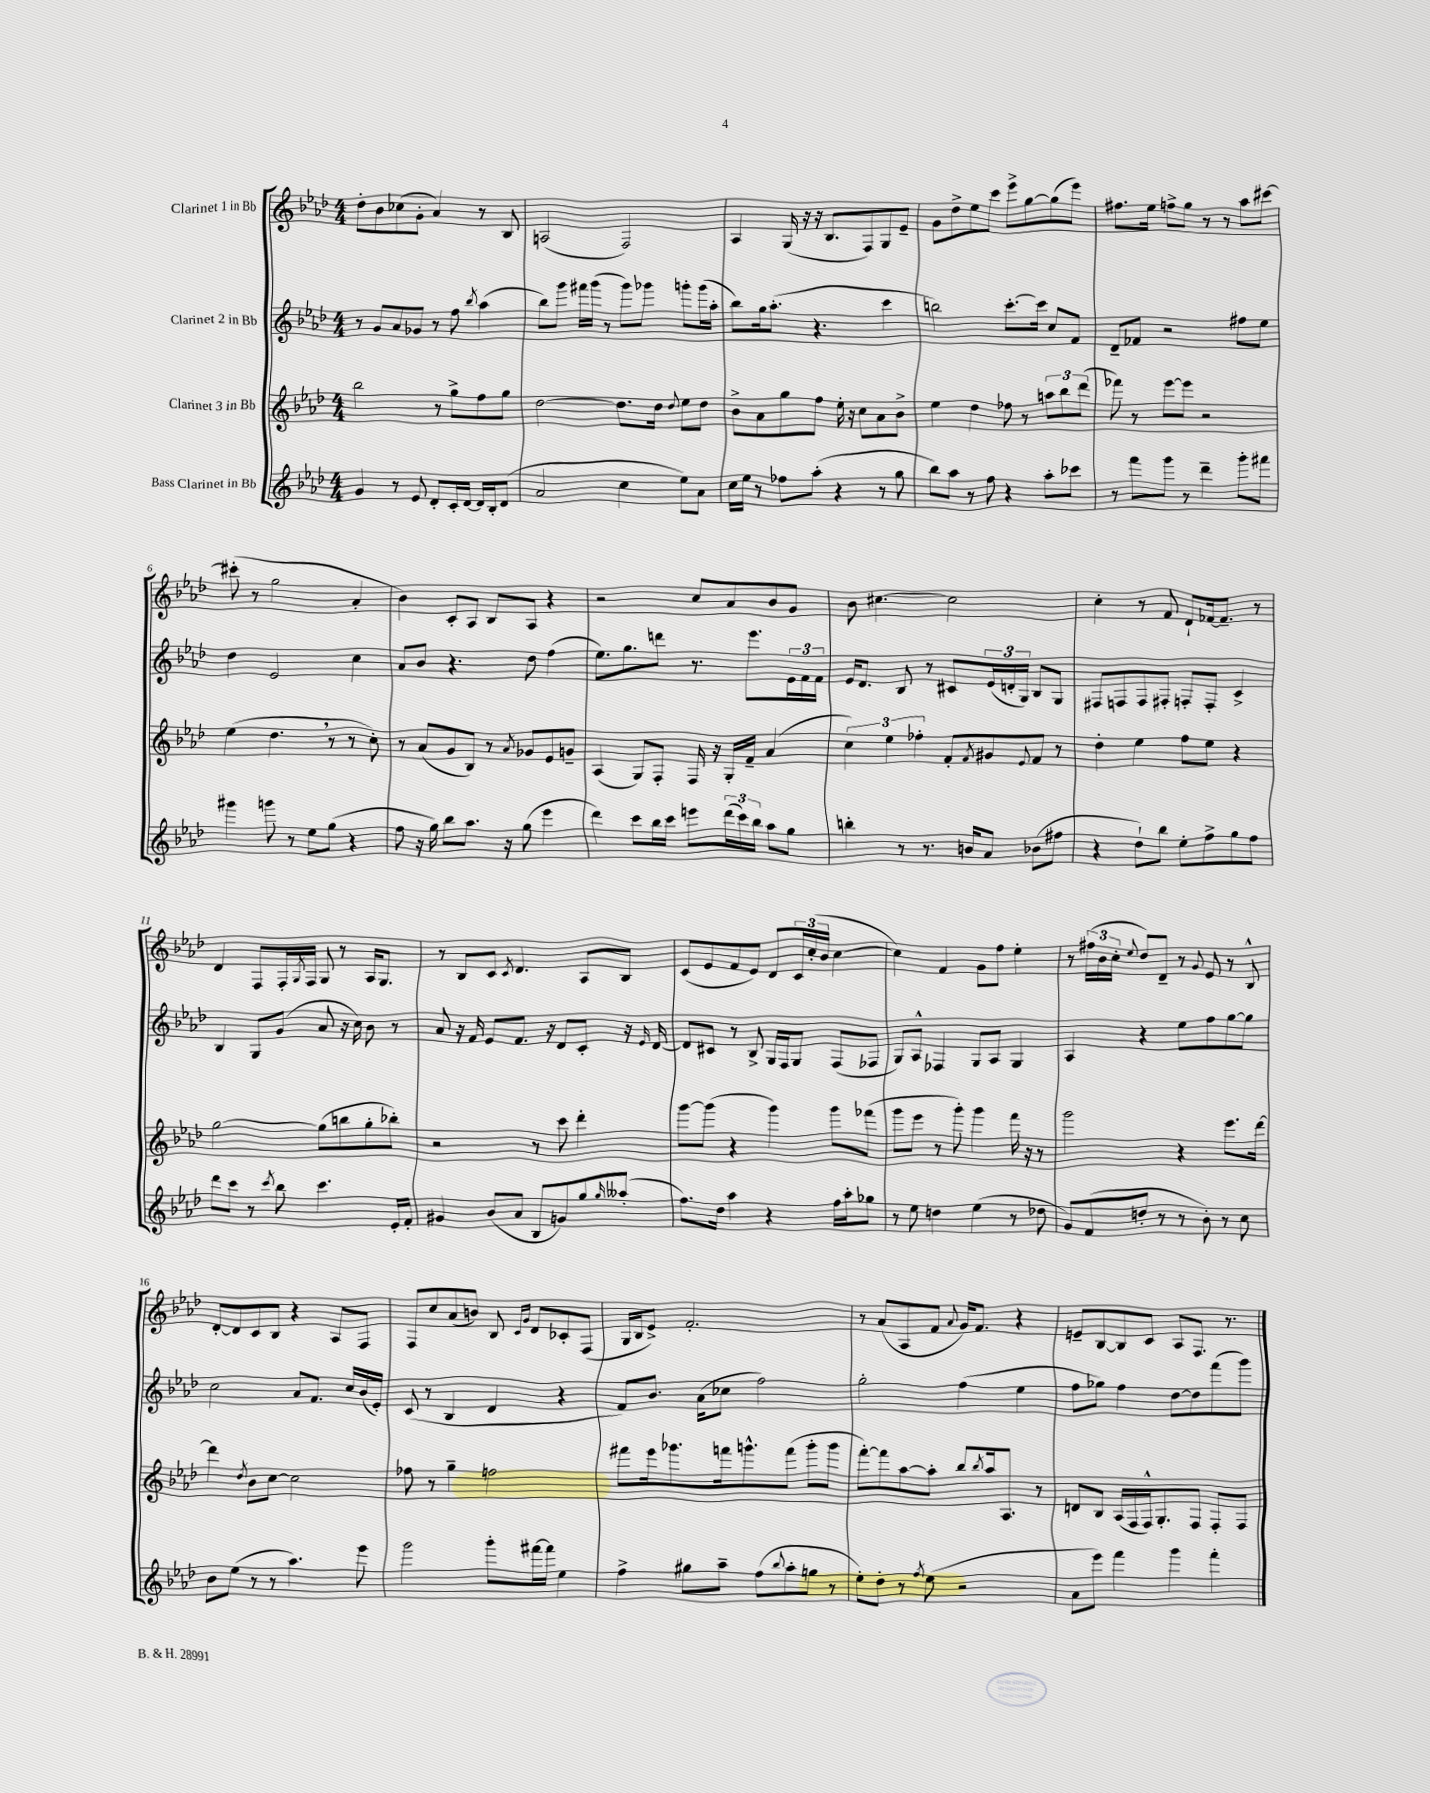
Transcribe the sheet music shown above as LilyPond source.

<<
\new StaffGroup <<
\new Staff = "s0" \with { instrumentName = "Clarinet 1 in Bb" } {
    \clef treble \key aes \major \numericTimeSignature \time 4/4
    des''8-. bes'8 ces''8( g'8-. aes'4) r8 bes8 |
    a2( f2) |
    aes4 g16( r16 r16 bes8. f8) g8 ees'8-- |
    g'8 des''8-> ees''8 c'''8 ees'''8-> g''8~ g''8( ees'''8) |
    fis''8. ees''16 f''8-> g''8 r8 r8 aes''8 cis'''8~ |
    cis'''8-.( r8 g''2 aes'4-. |
    bes'4) c'8-. aes8 bes8 aes8 r4 |
    r2 c''8 aes'8 bes'8 g'8 |
    bes'8 cis''4.~ cis''2 |
    c''4-. r8 f'8 des'8-! fes'16~ fes'8.-- r8 |
    des'4 f8 f16-. \acciaccatura { g8 } f16 g8 r8 aes16 g8. |
    r8 bes8 c'8 \acciaccatura { c'8 } des'4. aes8 bes8 |
    c'8( ees'8 f'8 ees'8) des'8 \tuplet 3/2 { c'16 c''16-.( bes'16 } c''4~ |
    c''4) f'4 g'8 f''8 ees''4-. |
    r8 \tuplet 3/2 { fis''16( bes'16 c''16-. } \appoggiatura { ees''8 } des''8) des'8-- r8 \appoggiatura { g'8 } ees'8 r8 bes8-^ |
    des'8~-. des'8 c'8 bes8 r4 aes8 f8 |
    f8 c''8 aes'8( b'8) bes8 \grace { c'16 g'16 } des'8 ces'8-. f8( |
    g16 bes16 ees'8->) f'2.-. |
    r8 aes'8( aes8 f'8 \appoggiatura { aes'8 } g'16) f'8. r4 |
    e'8-- bes8~ bes8 c'8 aes8 f8. r8. \bar "|." |
}
\new Staff = "s1" \with { instrumentName = "Clarinet 2 in Bb" } {
    \clef treble \key aes \major \numericTimeSignature \time 4/4
    r8 g'8 aes'8 ges'8 r8 f''8 \acciaccatura { bes''8 } aes''4( |
    bes''8) g'''8 fis'''16 g'''16( r8 g'''8) ges'''8 g'''8-. g'''16( aes''16-. |
    bes''8) g''16 aes''8.-.( r4. c'''4 |
    b''2) c'''8.~-. c'''16 c''8 f'8 |
    des'8-- fes'8 r2 fis''8 ees''8 |
    des''4 ees'2 c''4 |
    aes'8 bes'8 r4. des''8 f''4( |
    ees''8.) g''8. d'''8 r8. ees'''8. \tuplet 3/2 { ees'16 f'16 f'16 } |
    ees'16 des'8. bes8 r8 cis'8 \tuplet 3/2 { ees'16( d'16-. g16) } bes8 g8 |
    fis8 f8 f8 fis8-. f8-. f8-. c'4-> |
    bes4 g8 g'8( aes'8 r16 c''16) bes'8 r8 |
    aes'8 r16 f'16 ees'8 f'8. r16 des'8 c'8-. r16 \grace { ees'16 } des'16~ |
    des'8 cis'8 r8 bes8-> g16 f16 g8 f8( fes8 |
    g8) aes8-^ fes4 g8 aes8 g4 |
    aes4 r4 ees''8 f''8 g''8~ g''8 |
    c''2 aes'8 f'8. c''16 bes'16( ees'16-.) |
    c'8( r8 bes4 des'4 r4 |
    f'8) bes'8. aes'16( ces''8 f''2) |
    g''2-. f''4( ees''4 |
    f''8 ges''8) f''4 des''8~ des''8 f'''8( g'''8) \bar "|." |
}
\new Staff = "s2" \with { instrumentName = "Clarinet 3 in Bb" } {
    \clef treble \key aes \major \numericTimeSignature \time 4/4
    bes''2 r8 g''8-> f''8 g''8 |
    des''2~ des''8. des''16 \appoggiatura { des''8 } ees''8 des''8 |
    bes'8-> aes'8 g''8 f''8 ees''16-. r16 c''8 aes'8 bes'8-> |
    ees''4 des''4 fes''8 r8 \tuplet 3/2 { a''8 bes''8 des'''8( } |
    fes'''8) r8 ees'''8~ ees'''8 r2 |
    ees''4( des''4. \breathe r8 r8 c''8-.) |
    r8 aes'8( g'8 bes8) r8 \acciaccatura { aes'8 } ges'8 ees'8 g'8-- |
    aes4( g8) f8-. f16 r16 g16-. f'16-- aes'4( |
    \tuplet 3/2 { c''4) ees''4 fes''4-. } f'8-. \acciaccatura { f'8 } gis'8 \appoggiatura { ees'8 } f'8 r8 |
    des''4-. ees''4 f''8 ees''8 r4 |
    g''2~ g''8( b''8 g''8-. bes''8-.) |
    r2 r8 c'''8 des'''4-. |
    g'''8~ g'''8( r4 g'''4) g'''8 fes'''8( |
    g'''8 ees'''8 r8 g'''8-.) g'''4 f'''16 r16 r8 |
    g'''2 r4 ees'''8. des'''16~ |
    des'''4 \acciaccatura { des''8 } bes'8 c''8~ c''2 |
    fes''8 r8 g''4-- f''2 |
    fis'''8 ees'''16 ges'''8. f'''16 g'''8.-^ f'''8( g'''8-. g'''8 |
    f'''8~-.) f'''8 aes''8~ aes''8-. bes''8 \acciaccatura { bes''8 } aes''16 aes8. r8 |
    d'8 bes8 aes16( f16 f16-^) g8.-. f8 f8-. f8 \bar "|." |
}
\new Staff = "s3" \with { instrumentName = "Bass Clarinet in Bb" } {
    \clef treble \key aes \major \numericTimeSignature \time 4/4
    g'4 r8 ees'8 des'8-. c'16-. des'16~ des'16 bes16-. des'8( |
    aes'2 c''4 ees''8) aes'8 |
    c''16 ees''16 r8 fes''8 aes''8-.( r4 r8 g''8 |
    bes''8) aes''8 r8 f''8 r4 aes''8-. ces'''8 |
    r8 f'''8 g'''8 r8 des'''4-- g'''8-. fis'''8 |
    gis'''4 g'''8 r8 ees''8 g''8( r4 |
    f''8 r16 g''16) bes''8 aes''8. r16 g''8( ees'''4 |
    des'''4) c'''8 bes''16 c'''16 e'''8 \tuplet 3/2 { des'''16( c'''16) bes''16 } aes''8 g''8 |
    b''4-. r8 r8. b'16 aes'8 bes'8( fis''8 |
    r4 des''8-!) bes''8 ees''8-. f''8-> g''8 f''8 |
    des'''8 c'''8 r8 \acciaccatura { c'''8 } bes''8 c'''4. ees'16-. f'16-. |
    gis'4 bes'8( aes'8 bes8 g'8) g''8 \grace { g''16 } aeses''8-.( |
    f''8.) des''16 aes''4 r4 f''16 aes''16-. ges''8 |
    r8 ees''8 d''4 ees''4( r8 des''8 |
    g'8) f'8( d''8-. r8 r8 bes'8-.) r8 c''8 |
    bes'8 ees''8( r8 r8 aes''4.) ees'''8 |
    g'''2 g'''8-. fis'''16~ fis'''16 ees''4 |
    f''4-> gis''8 aes''8-- f''8( \appoggiatura { bes''8 } aes''8-. g''8 r8 |
    ees''8-.) des''8-. r8 \acciaccatura { f''8 } ees''8( r2 |
    aes'8 ees'''8) f'''4 g'''4 f'''4-. \bar "|." |
}
>>
>>
